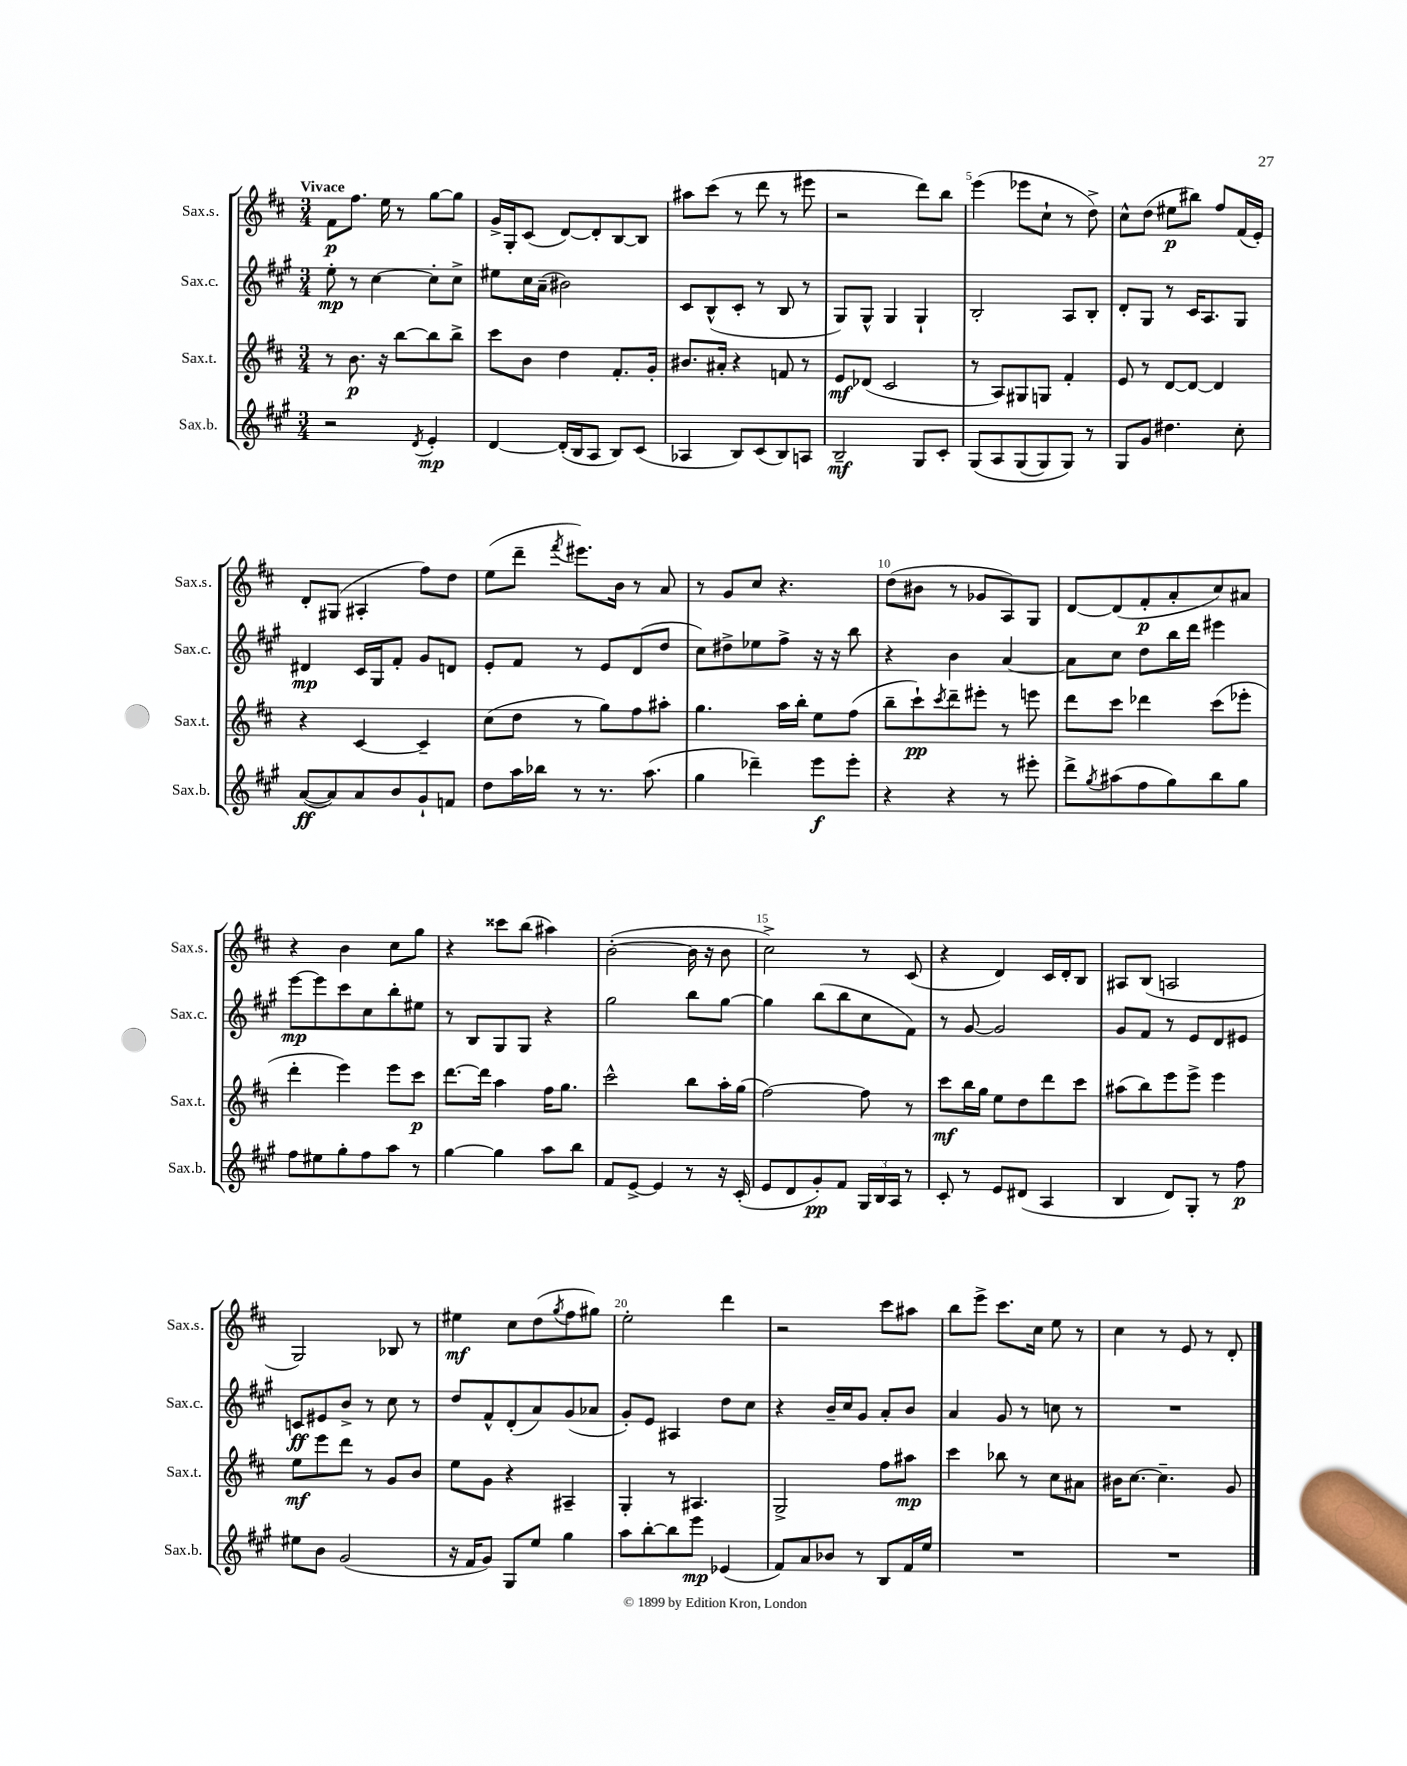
<<
\new StaffGroup <<
\new Staff = "s0" \with { instrumentName = "Sax.s." shortInstrumentName = "Sax.s." } {
    \clef treble \key d \major \numericTimeSignature \time 3/4 \tempo "Vivace"
    fis'8\p fis''8. e''16 r8 g''8~ g''8 |
    g'16-> g16-. cis'8( d'8~) d'8-. b8~ b8 |
    ais''8 cis'''8( r8 d'''8 r8 eis'''8 |
    r2 d'''8) b''8 |
    e'''4( ees'''8 cis''8-! r8 d''8->) |
    cis''8-^ d''8( eis''8\p bis''8) fis''8 fis'16( e'16-.) |
    d'8-. gis8( ais4-. fis''8) d''8 |
    e''8( d'''8-- \acciaccatura { fis'''8 } eis'''8.) b'16 r8 a'8 |
    r8 g'8 cis''8 r4. |
    d''8( bis'8 r8 ges'8 a8) g8 |
    d'8~ d'8( fis'8-.\p a'8-. cis''8) ais'8 |
    r4 b'4 cis''8 g''8 |
    r4 cisis'''8 b''8( ais''4) |
    b'2~-.( b'16 r16 b'8 |
    cis''2->) r8 cis'8( |
    r4 d'4) cis'16 d'16-. b8 |
    ais8 b8( a2 |
    g2) bes8 r8 |
    eis''4\mf cis''8 d''8( \acciaccatura { g''8 } fis''8 gis''8) |
    e''2-. d'''4 |
    r2 cis'''8 ais''8 |
    b''8 e'''8-> cis'''8. cis''16 e''8 r8 |
    cis''4 r8 e'8 r8 d'8-. \bar "|." |
}
\new Staff = "s1" \with { instrumentName = "Sax.c." shortInstrumentName = "Sax.c." } {
    \clef treble \key a \major \numericTimeSignature \time 3/4
    e''8-.\mp r8 cis''4~ cis''8-. cis''8-> |
    eis''8 cis''16 a'16--( bis'2) |
    cis'8 b8-^( cis'8-. r8 b8 r8 |
    gis8) gis8-^ gis4 gis4-! |
    b2-. a8 b8-. |
    d'8-. gis8 r8 cis'16 a8. gis8 |
    dis'4\mp cis'16 gis16 fis'8-. gis'8 d'8 |
    e'8-. fis'8 r8 e'8 d'8( d''8 |
    cis''8) dis''8-> ees''8 fis''8-> r16 r16 b''8 |
    r4 b'4 a'4~ |
    a'8 cis''8 d''8 b''16 d'''16 eis'''4 |
    e'''8~\mp e'''8 cis'''8 cis''8 b''8-. eis''8 |
    r8 b8 gis8 gis8 r4 |
    gis''2 b''8 gis''8~ |
    gis''4 b''8( b''8 cis''8 fis'8) |
    r8 gis'8~ gis'2 |
    gis'8 fis'8 r8 e'8 d'8 eis'8 |
    c'8\ff eis'8 b'8-> r8 cis''8 r8 |
    d''8 fis'8-^ d'8-.( a'8) gis'8( aes'8 |
    gis'8-.) e'8 ais4 d''8 cis''8 |
    r4 b'16-- cis''16 gis'8 a'8-. b'8 |
    a'4 gis'8 r8 c''8 r8 |
    R2. \bar "|." |
}
\new Staff = "s2" \with { instrumentName = "Sax.t." shortInstrumentName = "Sax.t." } {
    \clef treble \key d \major \numericTimeSignature \time 3/4
    r8 b'8.\p r16 b''8~ b''8 b''8-> |
    cis'''8 b'8 d''4 fis'8.-. g'16-. |
    bis'8. ais'16-. r4 f'8 r8 |
    e'8\mf des'8( cis'2 |
    r8 a8) gis8 g8 fis'4-. |
    e'8 r8 d'8~ d'8~ d'4 |
    r4 cis'4~ cis'4-- |
    cis''8( d''8 r8 g''8) fis''8 ais''8-. |
    g''4. a''16 b''16-. e''8 fis''8( |
    b''8-- cis'''8-!\pp) \acciaccatura { cis'''8 } d'''8-- eis'''8-. r8 e'''8 |
    d'''8 cis'''8 des'''4 cis'''8( ees'''8-. |
    d'''4-. e'''4) e'''8 cis'''8\p |
    d'''8.~ d'''16 a''4 fis''16 g''8. |
    cis'''2-^ b''8 a''16-. g''16( |
    fis''2~) fis''8 r8 |
    cis'''8\mf b''16 g''16 e''8 d''8 d'''8 cis'''8 |
    ais''8( b''8) e'''8 e'''8-> e'''4 |
    e''8\mf e'''8 d'''8 r8 g'8 b'8 |
    e''8 g'8 r4 ais4-- |
    g4-. r8 ais4. |
    g2-> fis''8 ais''8\mp |
    cis'''4 bes''8 r8 cis''8 ais'8 |
    bis'16 cis''8.~ cis''4.-- g'8 \bar "|." |
}
\new Staff = "s3" \with { instrumentName = "Sax.b." shortInstrumentName = "Sax.b." } {
    \clef treble \key a \major \numericTimeSignature \time 3/4
    r2 \acciaccatura { d'8 } e'4-.\mp |
    d'4~ d'16-.( b16 a8 b8) cis'8( |
    aes4 b8) cis'8( b8) a8 |
    b2--\mf gis8 cis'8-. |
    gis8\( a8 gis8( gis8) gis8\) r8 |
    gis8 gis'8 dis''4. cis''8-. |
    a'8~\ff( a'8) a'8 b'8 gis'8-! f'8 |
    d''8 a''16 bes''16 r8 r8. a''8.( |
    gis''4 des'''4--) e'''8\f e'''8-. |
    r4 r4 r8 eis'''8-. |
    d'''8-> \acciaccatura { gis''8 } ais''8( fis''8 gis''8) b''8 gis''8 |
    fis''8 eis''8 gis''8-. fis''8 a''8 r8 |
    gis''4~ gis''4 a''8 b''8 |
    fis'8 e'8~-> e'4 r8 r16 cis'16-.( |
    e'8 d'8 gis'8-.\pp) fis'8 \tuplet 3/2 { gis16 b16 a16 } r8 |
    cis'8-. r8 e'8 dis'8( a4 |
    b4 d'8) gis8-. r8 fis''8\p |
    eis''8 b'8 gis'2( |
    r16 fis'16 gis'8) gis8 e''8 gis''4 |
    a''8 b''8~-. b''8 e'''8\mp ees'4( |
    fis'8) a'8 bes'8 r8 b8 fis'16 e''16 |
    R2. |
    R2. \bar "|." |
}
>>
>>
\layout { \context { \Score \override BarNumber.break-visibility = ##(#f #t #t) barNumberVisibility = #(every-nth-bar-number-visible 5) } }
